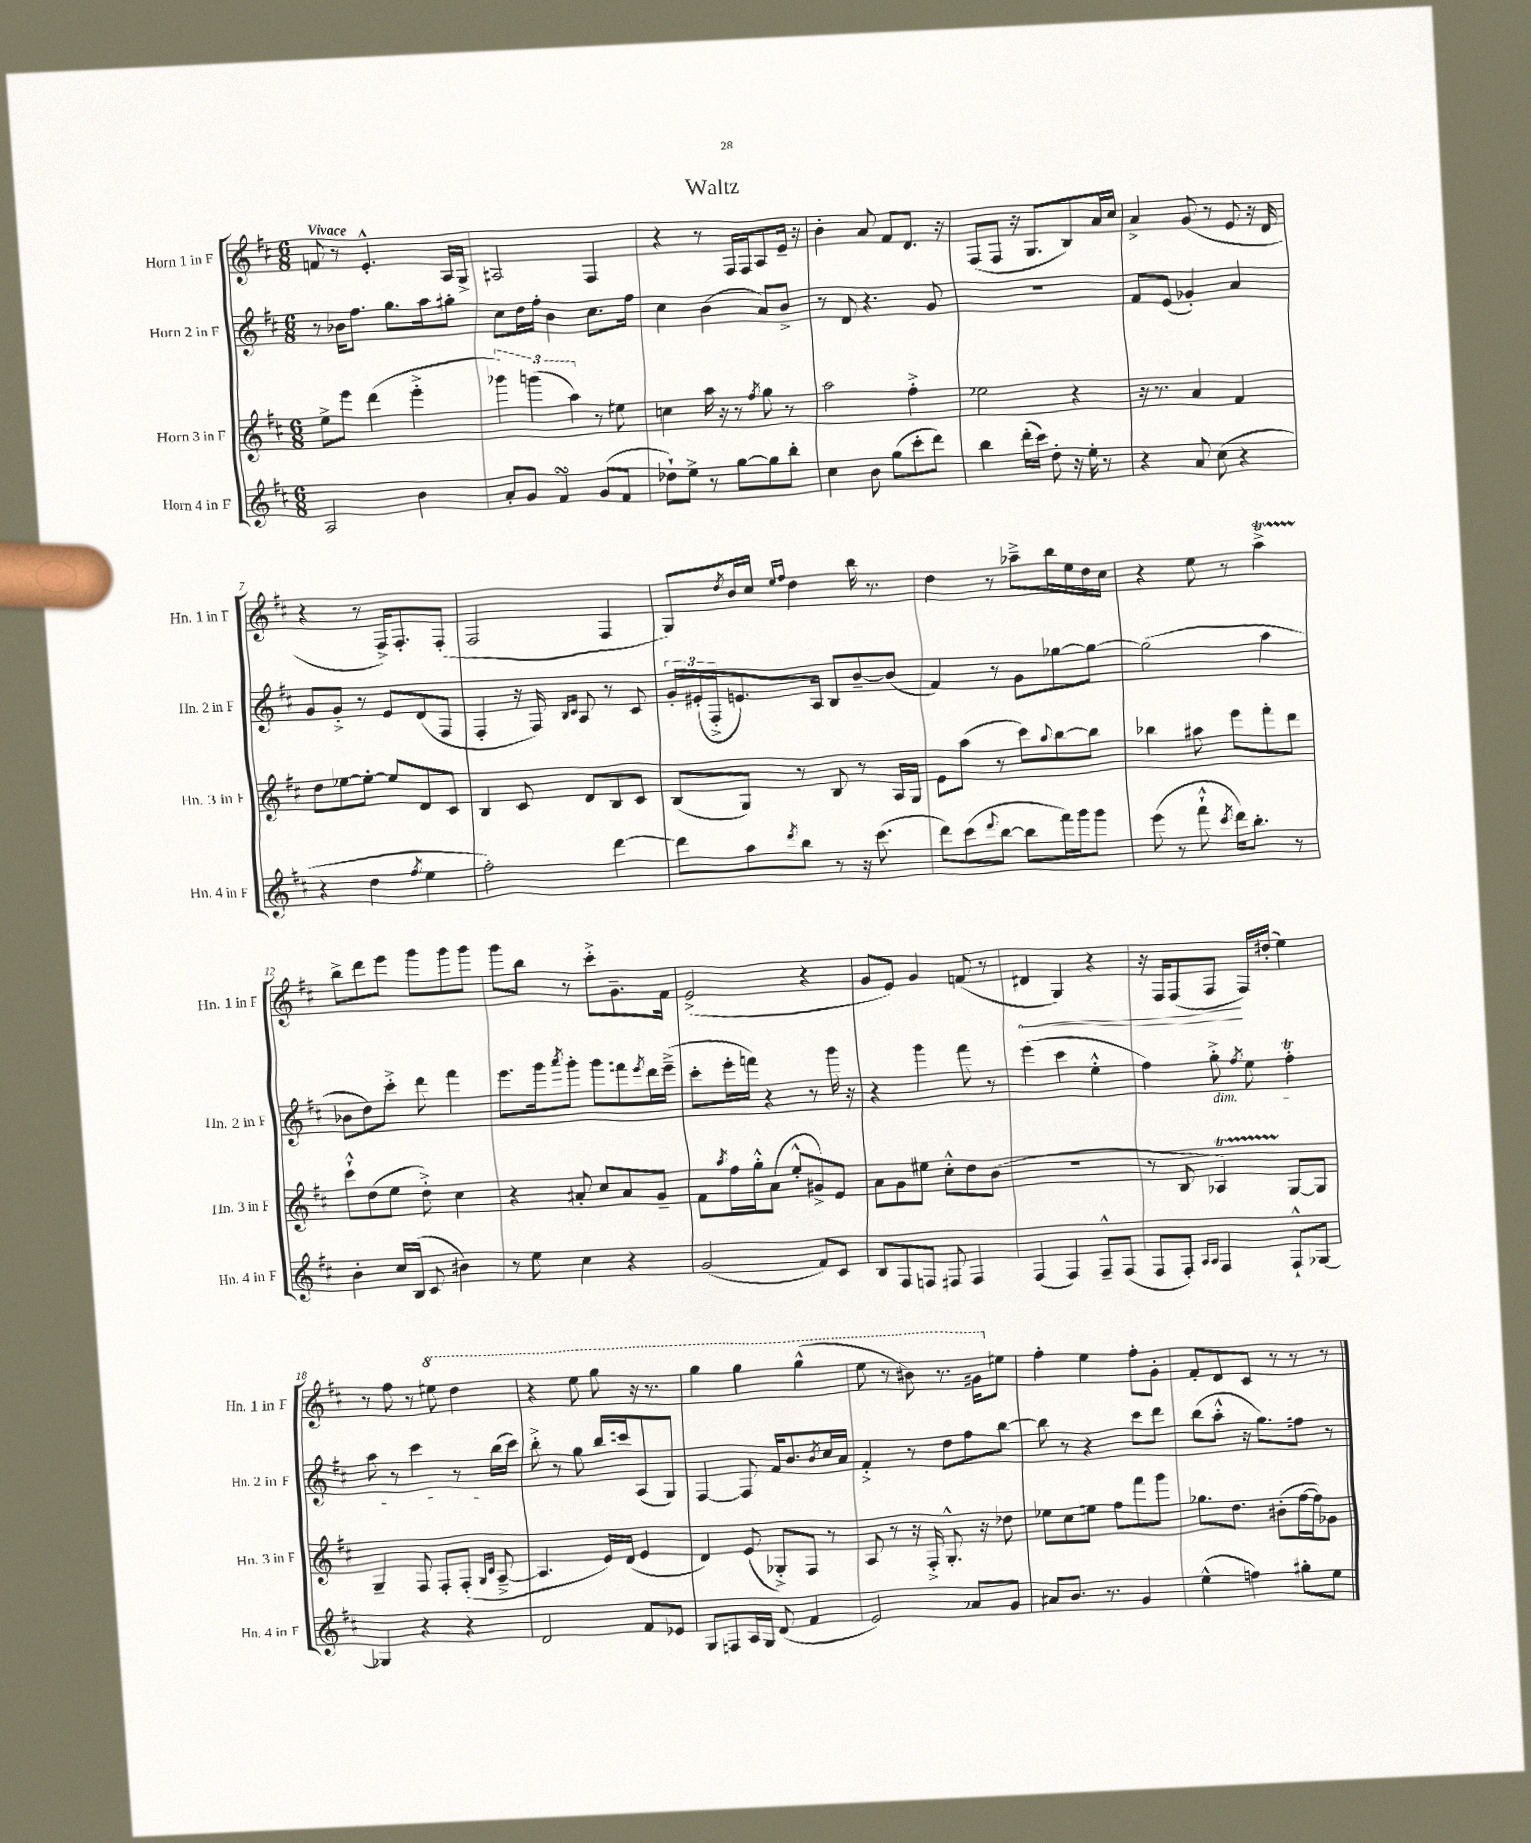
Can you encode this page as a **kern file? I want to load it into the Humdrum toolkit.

**kern	**kern	**kern	**kern	**dynam
*part4	*part3	*part2	*part1	*part1
*staff4	*staff3	*staff2	*staff1	*staff1
*I"Horn 4 in F	*I"Horn 3 in F	*I"Horn 2 in F	*I"Horn 1 in F	*
*I'Hn. 4 in F	*I'Hn. 3 in F	*I'Hn. 2 in F	*I'Hn. 1 in F	*
*clefG2	*clefG2	*clefG2	*clefG2	*
*k[f#c#]	*k[f#c#]	*k[f#c#]	*k[f#c#]	*
*M6/8	*M6/8	*M6/8	*M6/8	*
=1	=1	=1	=1	=1
!	!	!	!LO:TX:a:B:t=Vivace	!
2A/	8ee^\L	8r	8fn/	.
.	8eee\J	16b-X\KL	8r	.
.	.	8.ff#\J	.	.
.	(4ddd\	.	4.e'^^/	.
.	.	8.gg\L	.	.
4b\	4eee'^\	.	.	.
.	.	16aa\k	.	.
.	.	8gg#X'\J	16A/LL	.
.	.	.	16G^/JJ	.
=2	=2	=2	=2	=2
8a'/L	6ggg-X\)	8cc#\L	2A#X/	.
8g/J	.	16dd\L	.	.
.	(6gggn\	.	.	.
.	.	16ff#'\JJ	.	.
4f#sSsS/	.	4b\	.	.
.	6aa\)	.	.	.
(8g/L	8r	8.cc#\L	4F#/	.
8f#/J	8ee#X\	.	.	.
.	.	16ff#\Jk	.	.
=3	=3	=3	=3	=3
8dd-X`\L)	4ccn\	4cc#\	4r	.
8ee^\J	.	.	.	.
8r	16aa\	(4b\	8r	.
.	16r	.	.	.
[8gg\L	8r	.	16F#/LL	.
.	.	.	16F#/J	.
.	8qff#/	.	.	.
8gg\]	8gg\	8a/L)	8A/	.
8bb'\J	8r	8b^/J	16e~/Jk	.
.	.	.	16r	.
=4	=4	=4	=4	=4
4cc#\	2aa\	8r	4b'\	.
.	.	8d/	.	.
8b\	.	4.r	8a/	.
(8gg\L	.	.	8f#/L	.
8ccc#'\	4ff#'^\	.	8.d/J	.
8ddd\J)	.	8g/	.	.
.	.	.	16r	.
=5	=5	=5	=5	=5
4bb\	2ee-X\	2.r	(8F#/L	.
.	.	.	8F#/J	.
(16ddd'\LL	.	.	16r	.
16ccc#\JJ)	.	.	8.G/L	.
8dd'\	.	.	.	.
16r	4r	.	8B/)	.
16ee'\	.	.	.	.
8r	.	.	16a/L	.
.	.	.	16cc#/JJ	.
=6	=6	=6	=6	=6
4r	16r	8f#/L	4a^/	.
.	8.r	.	.	.
.	.	(8e/J	.	.
8a/	4a/	4g-X'/)	(8g/	.
(8cc#\	.	.	8r	.
4r	4f#/	4a/	8e/	.
.	.	.	16r	.
.	.	.	16d/	.
!!LO:LB:g=z
=7	=7	=7	=7	=7
4r	8dd\L	8g/L	4r	.
.	[8ee-X\	8g'^/J	.	.
4dd\	8ee-'\J_	8r	8r	.
.	8ee-/L]	8e/L	16F#^/KL)	.
.	.	.	8.F#'/	.
8qff#/	.	.	.	.
4ee\	8d/	(8d/	.	.
.	8c#/J	8F#/J	(8F#'/J	.
=8	=8	=8	=8	=8
2ff#'\)	4B/	4F#'/	2F#/	.
.	8c#/	16r	.	.
.	.	16F#/)	.	.
.	.	16qqB/LL	.	.
.	.	16qqc#/JJ	.	.
.	8d/L	8A/	.	.
[4ddd\	8B/	8r	4F#/	.
.	8c#/J	8c#/	.	.
=9	=9	=9	=9	=9
8ddd\L]	(8B/L	24g'/LL	8G/L)	.
.	.	(24e#X'/	.	.
.	.	24F#'^/J	.	.
.	.	.	8qdd/	.
8aa\	8G/J)	8.en/)	16b/L	.
.	.	.	16cc#/JJ	.
.	.	.	16qqee/LL	.
8qddd/	.	.	16qqff#/JJ	.
8bb\J	8r	.	4dd\	.
.	.	16A/Jk	.	.
8r	8B/	8B/L	.	.
16r	8r	[8b~/	16bb\	.
(8.ccc#\	.	.	8.r	.
.	16A/LL	(8b/J]	.	.
.	16G/JJ	.	.	.
=10	=10	=10	=10	=10
8ddd\L)	8e\L	4f#/)	4dd\	.
(8ccc#\	(8aa\J	.	.	.
8qqddd/	.	.	.	.
[8bb\J	8r	8r	8r	.
8bb\L]	8ccc#\L)	8g\L	8aa-X~^\L	.
.	8qqaa/	.	.	.
16fff#\L)	[8bb\	[8gg-X\	16bb\L	.
16ggg\J	.	.	16ee\	.
8ggg\J	8bb\J]	8gg-\J_	16dd\	.
.	.	.	16cc#\JJ	.
=11	=11	=11	=11	=11
(8eee\	4bb-X\	(2gg-\]	4r	.
8r	.	.	.	.
8fff#`^^\	8aa#X\	.	8ee\	.
8qccc#/	.	.	.	.
16ddd\KL)	8eee\L	.	8r	.
8.bb'\J	.	.	.	.
.	8fff#'\	4aa\	4aaT^\	.
8r	8ddd\J	.	.	.
!!LO:LB:g=z
=12	=12	=12	=12	=12
4b'\	8ccc#`^^\L	8b-X\L	8bb^\L	.
.	(8dd\	8dd\)	8ddd\	.
16cc#/LL	8ee\J	8ccc#'^\J	8eee\J	.
(16B/JJ	.	.	.	.
8c#/	8dd'^\)	8ddd\	8ggg\L	.
4b#X\)	4cc#\	4fff#\	8ggg\	.
.	.	.	8ggg\J	.
=13	=13	=13	=13	=13
8r	4r	8.eee\L	8ggg\L	.
8ee\	.	.	8bb\J	.
.	.	16ggg\k	.	.
.	.	8qaaa/	.	.
4cc#\	8a#X'/	8ggg'\J	8r	.
.	8cc#/L	8ggg\L	8ccc#'^\L	.
4r	8a#/	8fffn\	8.g~\	.
.	.	8qeee/	.	.
.	8g~/J	16ddd\L	.	.
.	.	(16eee~^\JJ	16f#\Jk	.
=14	=14	=14	=14	=14
(2g/	8f#\L	8ccc#'\L	(2e^/	.
.	8qaa/	.	.	.
.	16ff#\L	16eee'\L	.	.
.	16gg'^^\J	16fffn\JJ)	.	.
.	(8a\J	4r	.	.
.	8ee'^^/L	.	.	.
8f#/L)	8g#X^/)	8r	4r	.
8c#/J	8e/J	16ggg\	.	.
.	.	16r	.	.
=15	=15	=15	=15	=15
8B/L	8a\L	4r	8g/L	.
8F#/	8g\	.	8e/J)	.
8Fn/J	8ee#X\J	4ggg\	4g/	.
8F#X/	8cc#'^^\L	.	.	.
4F#/	8dd\	8fff#\	(8fn/	.
.	(8b\J	8r	8r	.
=16	=16	=16	=16	=16
!	!	!	!	!LO:HP:b
(4F#/	2.r	(4eee\	4d#X/	<
4F#/)	.	4ccc#\	4G/)	.
8F#~^^/L	.	4ee'^^\	4r	.
(8F#/J	.	.	.	.
=17	=17	=17	=17	=17
8F#/L	8r	4ff#\)	16r	.
.	.	.	16F#/KL	.
8F#'/J)	8B/	.	(8F#/	.
16qqA/LL	.	.	.	.
16qqA/JJ	.	.	.	.
!	!	!LO:TX:b:i:t=dim.	!	!
4F#/	4A-XT/)	8gg'^\	8F#/J	.
.	.	8qff#/	.	.
.	.	8ee\	16F#/LL)	[
.	.	.	(16dd#X'/JJ	.
8F#`^^/L	[8G/L	4ff#t'\	4ee\)	.
[8G-X/J	8G/J]	.	.	.
!!LO:LB:g=z
=18	=18	=18	=18	=18
4G-X/]	4G~/	8aa\	8r	.
.	.	8r	8ff#\	.
4r	8F#/	4ccc#\	8r	.
*	*	*	*8va	*
.	8F#'/L	.	8eee#X\	.
4r	(8F#'/J	8r	4ddd\	.
.	16qqG/LL	.	.	.
.	16qqc#/JJ	.	.	.
.	[8A~^/	(16bb\LL	.	.
.	.	16ccc#\JJ)	.	.
=19	=19	=19	=19	=19
2d/	4.A/]	8bb'^\	4r	.
.	.	8r	.	.
.	.	8gg\	8eee\	.
.	16e/LL)	16bb/LL	8ggg\	.
.	(16d/JJ	16cccn/J	.	.
8f#/L	4e/	(8A/	16r	.
.	.	.	8.r	.
8e-X/J	.	8G/J)	.	.
=20	=20	=20	=20	=20
8G/L	4d/)	[4F#/	4ggg\	.
8Fn/	.	.	.	.
16A/L	(8e/	8F#/]	4ggg\	.
16G/JJ	.	.	.	.
(8d/	8G-X'^/L)	16f#/KL	.	.
.	.	8.b/	.	.
4f#/	8F#/J	.	(4ggg^^\	.
.	.	8qb/	.	.
.	8r	16cc#/L	.	.
.	.	16a/JJ	.	.
=21	=21	=21	=21	=21
2e/)	8A/	4f#'^/	8eee\	.
.	8r	.	8r	.
.	16r	8r	8bb#X\)	.
.	16F#'^/	.	.	.
.	8.G'^^/	8dd\L	8.r	.
8a-X/L	.	8ff#\	.	.
.	16r	.	16gg#X\KL	.
*	*	*	*X8va	*
8g/J	8dd-X\	[8bb\J	8ee#X\J	.
=22	=22	=22	=22	=22
8a#X/L	8ee-X\L	8bb\]	4ff#'\	.
8.b/J	8cc#\	8r	.	.
.	8een\J	4r	4ee\	.
8.r	.	.	.	.
.	8ff#\L	.	.	.
4g/	8fff#\	8ccc#\L	8ff#'\L	.
.	8ggg\J	8ddd\J	8g'\J	.
=23	=23	=23	=23	=23
(4ee^^\	8.gg-X\L	(8bb\L	8f#'/L	.
.	.	8aa'^^\J	8d/	.
.	8.dd\J	.	.	.
4ffn\)	.	16r	8c#/J	.
.	.	8.gg\L)	.	.
.	(8b#X'\L	.	8r	.
8gg#X'\L	[16ff#\L	8ffn\J	8r	.
.	16ff#\J])	.	.	.
8ee\J	8g-X\J	8r	8r	.
==	==	==	==	==
*-	*-	*-	*-	*-
